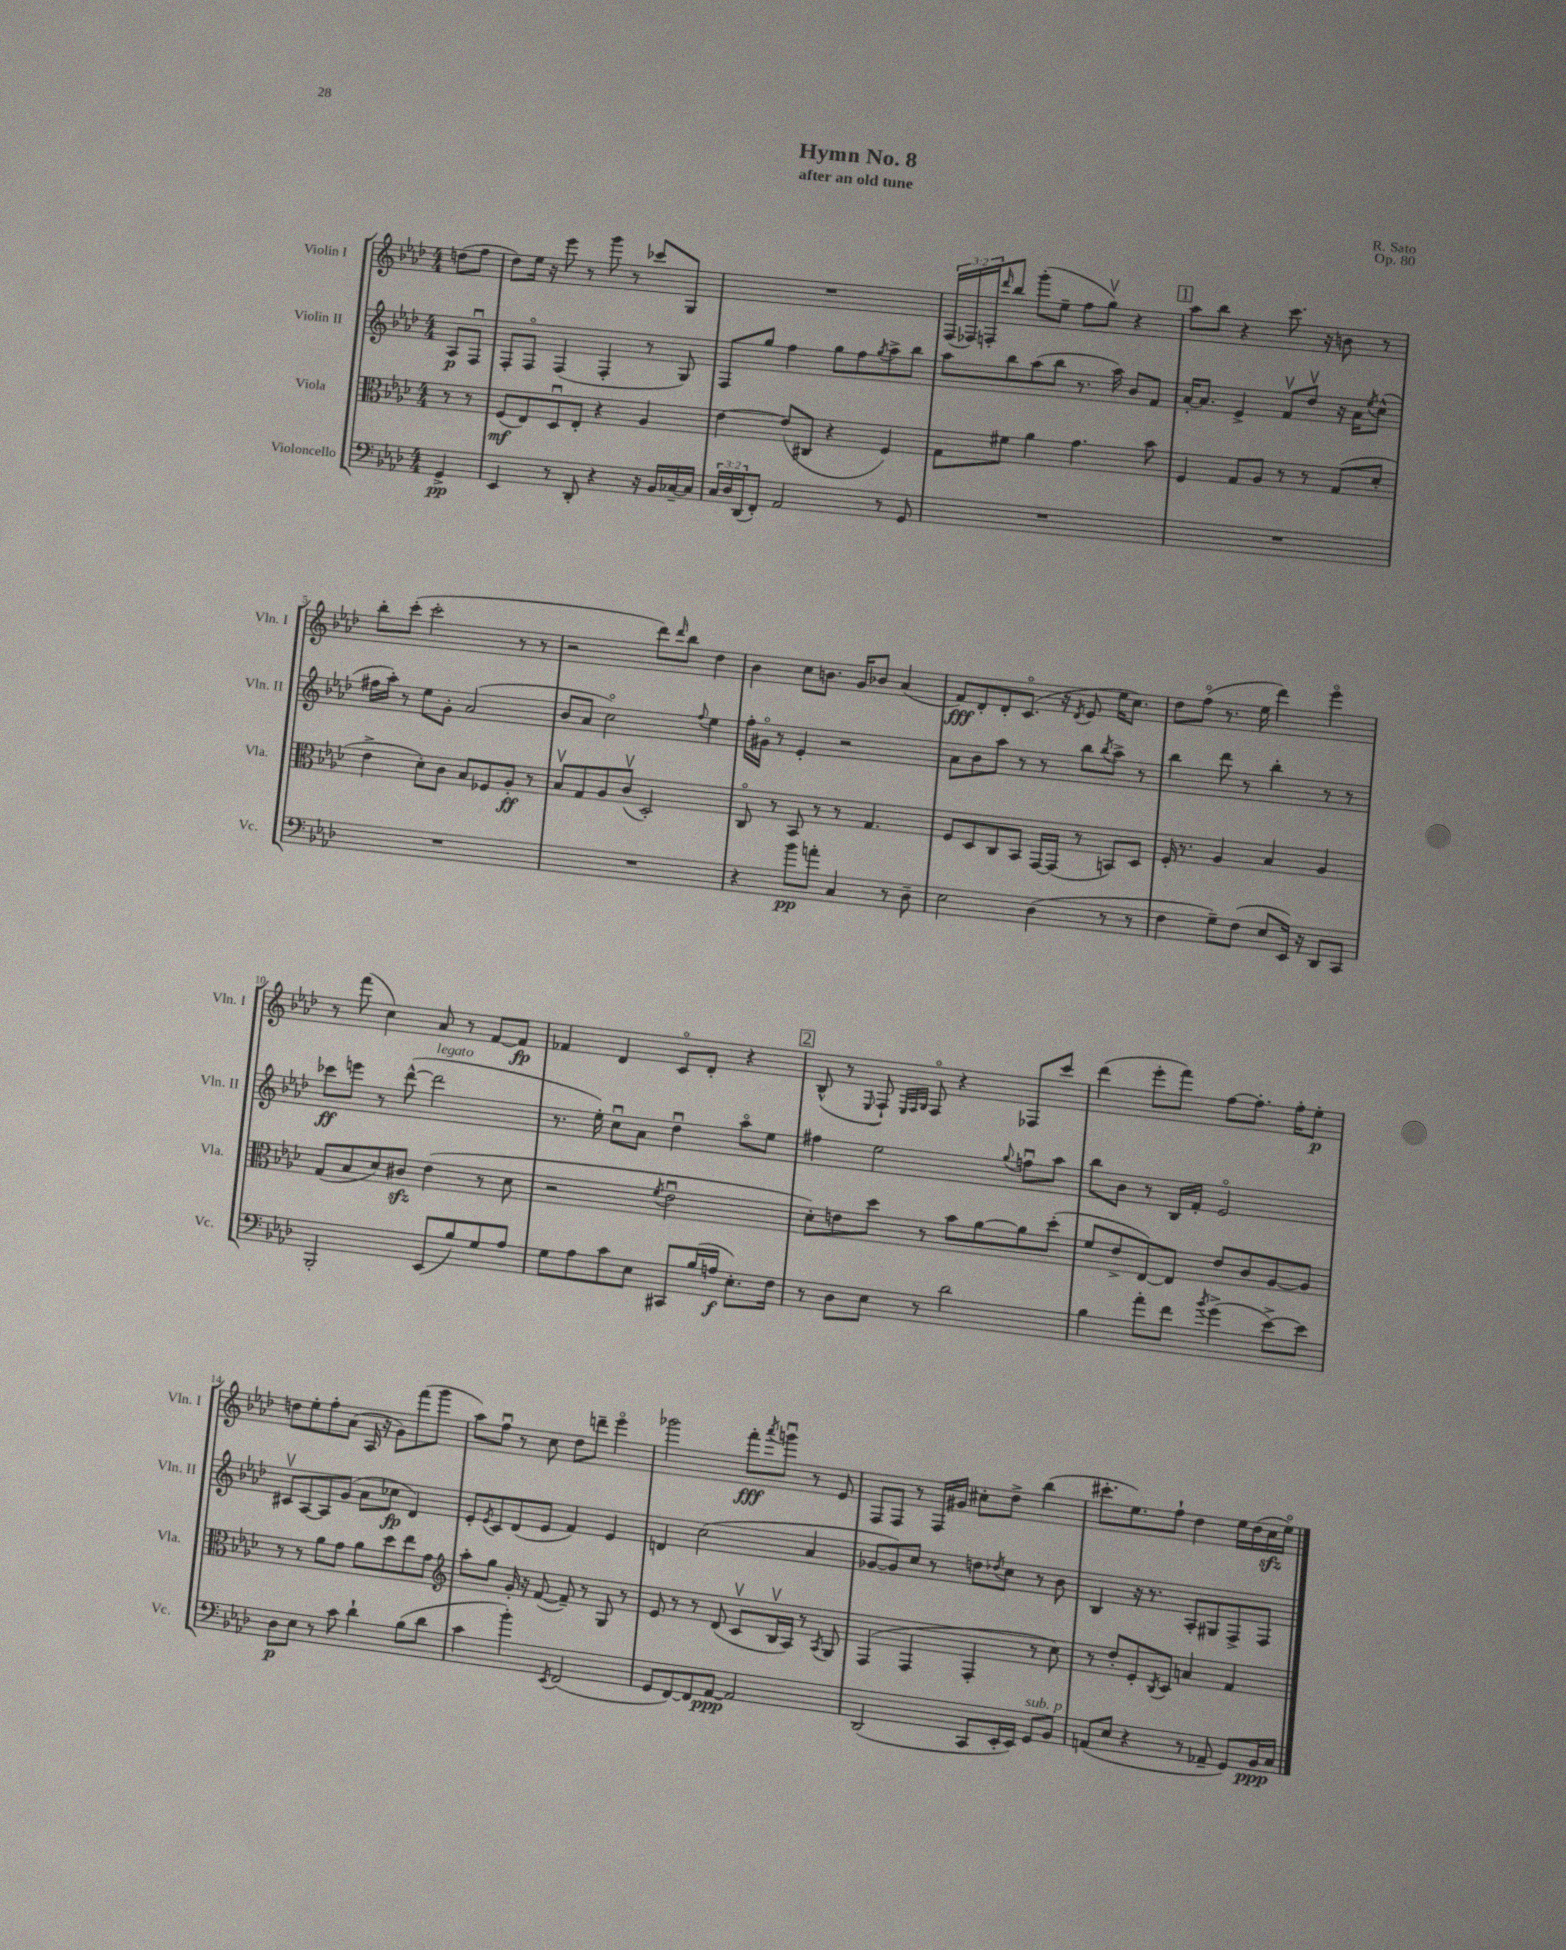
\header { title = "Hymn No. 8" composer = "R. Sato" subtitle = "after an old tune" opus = "Op. 80" }
<<
\new StaffGroup <<
\new Staff = "s0" \with { instrumentName = "Violin I" shortInstrumentName = "Vln. I" } {
    \clef treble \key aes \major \numericTimeSignature \time 4/4 \override Staff.TupletNumber.text = #tuplet-number::calc-fraction-text \partial 4
    d''8( f''8 |
    des''8) ees''16 r16 ees'''8 r8 g'''8 r8 ces'''8 g8 |
    R1 |
    \tuplet 3/2 { f16( fes16) f16-. } \grace { des'''16 } bes''8 g'''8-.( ees''8-- f''8 g''8\upbow) r4 |
    \mark \markup { \box "1" } aes''8 bes''8 r4 c'''8. r16 b'8 r8 |
    bes''8-. c'''8-.( c'''2-. r8 r8 |
    r2 des'''8) \grace { des'''16 } bes''8 des''4 |
    bes'4 c''8 b'8. g'16 bes'8 aes'4( |
    f'8\fff) des'8-. des'8-. c'8.\flageolet( r16 \acciaccatura { des'8 } ees'8 ees''16 c''8.) |
    des''8 f''8\flageolet( r8. ees''16 des'''4) ees'''4\flageolet |
    r8 f'''8( c''4) aes'8 r8 f'8~ f'8\fp |
    fes'4 des'4 c'8\flageolet des'8-. r4 |
    \mark \markup { \box "2" } bes8-^( r8 \appoggiatura { ees8 } f8-!) \grace { ees32 f32 g32 } f8\flageolet r4 fes8 c'''8 |
    des'''4( ees'''8-. f'''8) f''8~ f''8.-. f''16-. ees''8-.\p |
    d''8 ees''8-. f''8-. aes'8( aes16 r16 g'8) f'''8( g'''8 |
    aes''8) f''8\downbow r8 c''8 des''8 d'''8-- ees'''4\flageolet |
    ges'''2 f'''8-.\fff \acciaccatura { aes'''8 } g'''8\downbow r8 ees'8 |
    f8 f8 r8 f16 gis'16 cis''8-. des''8-> bes''4( |
    cis'''8.-. ees''8.) f''8-! des''4 ees''16 des''16( c''16\sfz ees''16\flageolet) \bar "|." |
}
\new Staff = "s1" \with { instrumentName = "Violin II" shortInstrumentName = "Vln. II" } {
    \clef treble \key aes \major \numericTimeSignature \time 4/4 \partial 4
    aes8\p f8\downbow |
    f8-. f8\flageolet f4( f4-. r8 g8) |
    f8 g''8 f''4 g''8 f''8 \acciaccatura { g''8 } aes''8-> bes''8 |
    aes''8 bes''8 aes''8( bes''8 r8. aes''16) bes'8 f'8 |
    \mark \markup { \box "1" } aes'16~-. aes'8. ees'4-> f'8\upbow des''8\upbow r16 aes'16 \acciaccatura { ees''8 } c''8-^( |
    fis''16 aes''16-.) r8 ees''8 g'8-. aes'2( |
    bes'8 aes'8 c''2\flageolet) \appoggiatura { f''8 } ees''4 |
    f''16-. gis'16\flageolet r8 ees'4-. r2 |
    aes'8 bes'8 aes''8 r8 r8 bes''8 \acciaccatura { bes''8 } aes''8-> r8 |
    bes''4 des'''8 r8 bes''4-. r8 r8 |
    ces'''8\ff e'''8 r8 des'''8~-^( des'''2^\markup { \italic "legato" } |
    r8. ees''16-.) c''8\downbow aes'8 des''4\downbow aes''8\flageolet ees''8 |
    \mark \markup { \box "2" } fis''4 ees''2 \appoggiatura { g''8 } f''8\downbow aes''8 |
    bes''8 bes'8 r8 bes16 f'16-. ees'2\flageolet |
    cis'8\upbow aes8~ aes8 g'8( aes'8 ces''8\fp des'4) |
    ees'8-. \acciaccatura { ees'8 } c'8 des'8( ees'8 f'4) ees'4 |
    d'4 c''2( aes'4 |
    ges'8~ ges'8) c''8 r8 d''8 \acciaccatura { des''8 } c''8 r8 bes'8 |
    bes4 r16 r8. aes8-. gis8 f8-> f8 \bar "|." |
}
\new Staff = "s2" \with { instrumentName = "Viola" shortInstrumentName = "Vla." } {
    \clef alto \key aes \major \numericTimeSignature \time 4/4 \partial 4
    r8 r8 |
    f8\mf( ees8) des8\downbow ees8-. r4 aes4 |
    ees'4~ ees'8( cis8 r4 f4) |
    g8 fis'8 aes'4 g'4. bes'8 |
    \mark \markup { \box "1" } f4 g8 aes8 r8 r8 g8( des'8-. |
    ees'4-> des'8-.) c'8 bes8 fes8 aes8-.\ff r8 |
    bes8\upbow g8 aes8 c'8\upbow( des2-.) |
    c8\flageolet r8 bes,8 r8 r8 g4. |
    f8 des8 c8 bes,8 g,16~ g,16( r8 b,8) des8 |
    f16-. r8. aes4 bes4 aes4 |
    g8( bes8 des'8) cis'8\sfz ees'4( r8 des'8 |
    r2 \acciaccatura { f'8 } ees'2\downbow |
    \mark \markup { \box "2" } des'8-.) e'8 des''8 r8 bes'8 aes'8~ aes'8 des''8-.( |
    f'8 ees'8-> ees8~) ees8 ees'8 c'8 aes8~ aes8 |
    r8 r8 aes'8 g'8 aes'8 des''8 ees''8 g'8 |
    \clef treble aes''8-. g''8 g'16-. r16 f'8~( f'8--) r8 g8 r8 |
    ees'8 r8 r8 des'8( c'8\upbow bes16\upbow aes16) r8 \acciaccatura { aes8 } g8 |
    f4( f4 f4-. r8 c''8) |
    r8 des''8-. ees'8-. \acciaccatura { bes8 } c'8 a'4 f'4 \bar "|." |
}
\new Staff = "s3" \with { instrumentName = "Violoncello" shortInstrumentName = "Vc." } {
    \clef bass \key aes \major \numericTimeSignature \time 4/4 \override Staff.TupletNumber.text = #tuplet-number::calc-fraction-text \partial 4
    g,4->\pp |
    ees,4 r8 des,8-. r4 r16 bes,16 ces16~-- ces16 |
    \tuplet 3/2 { c16 des16 des,16( } f,8-.) aes,2 r8 g,8 |
    R1 |
    \mark \markup { \box "1" } R1 |
    R1 |
    R1 |
    r4 bes'8\pp a'8-. c4 r8 des8-- |
    ees2 des4( r8 r8 |
    f4 g8--) f8( ees8 ees,16) r16 des,8 c,8 |
    bes,,2-. ees,8( bes8) g8 aes8 |
    g8 aes8 c'8 ees8 cis,8 bes16( a16\f ees8.-.) f16 |
    \mark \markup { \box "2" } r8 des8 ees8 r8 des'2 |
    bes4 aes'8-. f'8 \acciaccatura { bes'8 } g'4->( ees'8~->) ees'8 |
    des8\p ees8 r8 c'8 des'4-! bes8( des'8 |
    c'4 bes'4-.) \acciaccatura { ees,8 } f,2( |
    g,8 f,8~) f,8 aes,8~\ppp aes,2 |
    des,2( c,8 ees,16-. ees,16) g,8^\markup { \italic "sub. p" } bes,8 |
    a,8( ees8 r4 r8 aes,8-- g,8) bes,16\ppp c16 \bar "|." |
}
>>
>>
